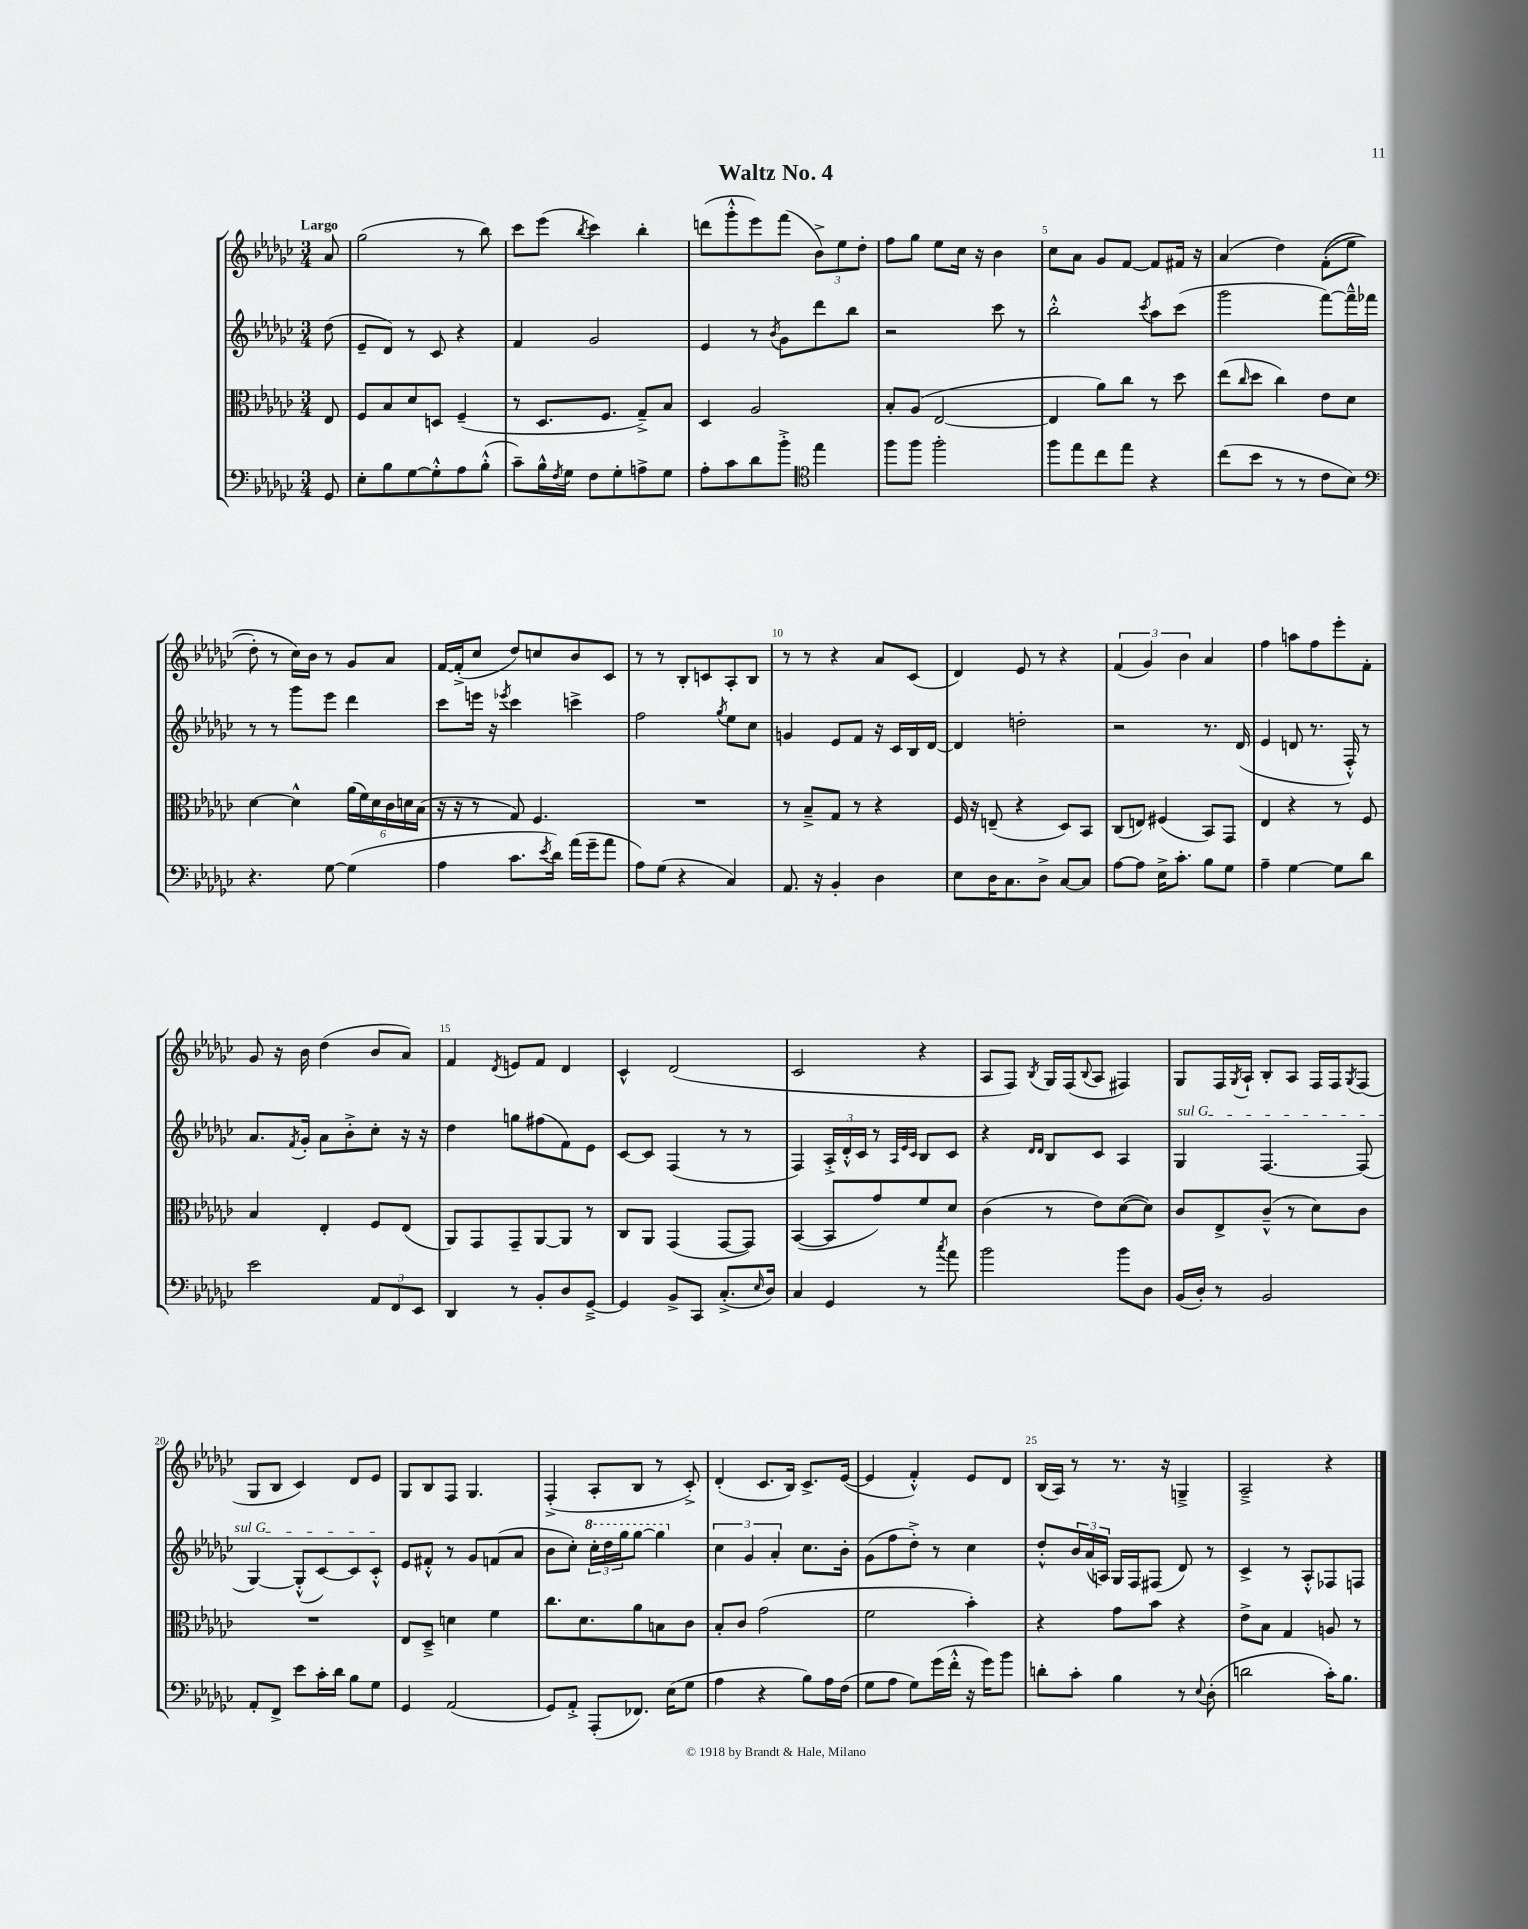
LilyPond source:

\header { title = "Waltz No. 4" }
<<
\new StaffGroup <<
\new Staff = "s0" {
    \clef treble \key ges \major \numericTimeSignature \time 3/4 \partial 8 \tempo "Largo"
    aes'8 |
    ges''2( r8 bes''8) |
    ces'''8 ees'''8( \acciaccatura { bes''8 } ces'''4) bes''4-. |
    d'''8( ges'''8-.-^ ees'''8) f'''8( \tuplet 3/2 { bes'8->) ees''8 des''8-. } |
    f''8 ges''8 ees''8 ces''16 r16 bes'4 |
    ces''8 aes'8 ges'8 f'8~ f'8 fis'16 r16 |
    aes'4( des''4) f'8-.(\( ees''8 |
    des''8-.) r8 ces''16\) bes'16 r8 ges'8 aes'8 |
    f'16~ f'16-.->( ces''8 des''8) c''8 bes'8 ces'8 |
    r8 r8 bes8-. c'8 aes8-. bes8 |
    r8 r8 r4 aes'8 ces'8( |
    des'4) ees'8 r8 r4 |
    \tuplet 3/2 { f'4( ges'4) bes'4 } aes'4 |
    f''4 a''8 f''8 ees'''8-. f'8-. |
    ges'8 r16 bes'16 des''4( bes'8 aes'8) |
    f'4 \acciaccatura { des'8 } e'8 f'8 des'4 |
    ces'4-^ des'2( |
    ces'2 r4 |
    aes8 f8) \acciaccatura { bes8 } ges16 f16( \appoggiatura { bes8 } aes8 fis4) |
    ges8 f16 \acciaccatura { ges8 } aes16-! bes8-. aes8 f16 f16 \acciaccatura { ges8 } f8( |
    ges8 bes8 ces'4) des'8 ees'8 |
    ges8 bes8 f8 ges4. |
    f4-.->( aes8-. bes8 r8 ces'8-.->) |
    des'4-.( ces'8. bes16) ces'8.-> ees'16~( |
    ees'4 f'4-.-^) ees'8 des'8 |
    bes16( aes16) r8 r8. r16 g4---> |
    aes2---> r4 \bar "|." |
}
\new Staff = "s1" {
    \clef treble \key ges \major \numericTimeSignature \time 3/4 \partial 8
    des''8( |
    ees'8-- des'8) r8 ces'8 r4 |
    f'4 ges'2 |
    ees'4 r8 \acciaccatura { bes'8 } ges'8 des'''8 bes''8 |
    r2 ces'''8 r8 |
    bes''2-.-^ \acciaccatura { ces'''8 } aes''8 ces'''8( |
    ges'''2 f'''8~) f'''16---^ fes'''16 |
    r8 r8 ges'''8 ees'''8 des'''4 |
    ces'''8 e'''16 r16 \acciaccatura { ees'''8 } ces'''4 c'''4-> |
    f''2 \acciaccatura { ges''8 } ees''8 ces''8 |
    g'4 ees'8 f'8 r16 ces'16 bes16 des'16~ |
    des'4 d''2-. |
    r2 r8. des'16( |
    ees'4 d'8 r8. f16-.-^) r8 |
    aes'8. \acciaccatura { f'8 } ges'16-. aes'8 bes'8-.-> ces''8-. r16 r16 |
    des''4 g''8 fis''8( f'8) ees'8 |
    ces'8~ ces'8 f4( r8 r8 |
    f4) \tuplet 3/2 { aes16-.-> des'16-.-^ ces'16 } r8 \grace { aes32 ees'32 ces'32 } bes8 ces'8 |
    r4 \grace { des'16 des'16 } bes8 ces'8 aes4 |
    \once \override TextSpanner.bound-details.left.text = \markup { \italic "sul G" } ges4\startTextSpan f4.~ f8( |
    ges4~) ges8-.-^( ces'8~) ces'8 ces'8-.-^\stopTextSpan |
    ees'8 fis'8-.-^ r8 ges'8 f'8( aes'8 |
    bes'8 ces''8-.) \tuplet 3/2 { \ottava #1 ces'''16-. des'''16 ges'''16 } ges'''8~ ges'''4 \ottava #0 |
    \tuplet 3/2 { ces''4 ges'4 aes'4-. } ces''8. bes'16-. |
    ges'8( f''8 des''8-.->) r8 ces''4 |
    des''8-.-^ \tuplet 3/2 { bes'16 aes'16( a16) } ges16 f16 fis8( des'8) r8 |
    ces'4-> r8 aes8-.-^ fes8 f8 \bar "|." |
}
\new Staff = "s2" {
    \clef alto \key ges \major \numericTimeSignature \time 3/4 \partial 8
    ees8 |
    f8 bes8 des'8 d8 f4--( |
    r8 des8. f8. ges8--->) bes8 |
    des4 aes2 |
    bes8-. aes8( ees2~ |
    ees4 aes'8) ces''8 r8 des''8 |
    ees''8( \grace { ces''16 } des''8 ces''4) ees'8 des'8 |
    des'4~ des'4-^ \tuplet 6/4 { aes'16( f'16) des'16 ces'16 d'16 bes16( } |
    r16 r16 r8 ges8) f4. |
    R2. |
    r8 bes8---> ges8 r8 r4 |
    f16 r16 e8--( r4 des8) bes,8 |
    ces8( e8) fis4( bes,8) ges,8 |
    ees4 r4 r8 f8 |
    bes4 ees4-. f8 ees8( |
    aes,8) ges,8 ges,8-- aes,8~ aes,8 r8 |
    ces8 aes,8 ges,4( ges,8~ ges,8) |
    bes,4~( bes,8 ges'8) f'8 des'8 |
    ces'4( r8 ees'8) des'8~( des'8) |
    ces'8 ees8-> ces'8---^( r8 des'8) ces'8 |
    R2. |
    ees8 des8---> d'4 f'4 |
    ces''8. des'8. aes'8 b8 ces'8 |
    bes8-. ces'8 ges'2( |
    f'2 bes'4-.) |
    r4 ges'8 bes'8 r4 |
    ees'8-> bes8 ges4 a8 r8 \bar "|." |
}
\new Staff = "s3" {
    \clef bass \key ges \major \numericTimeSignature \time 3/4 \partial 8
    ges,8 |
    ees8-. bes8 ges8~ ges8-.-^ aes8 bes8-.-^( |
    ces'8--) bes16-^ \acciaccatura { f8 } ges16 f8 ges8-. a8-> ges8 |
    aes8-. ces'8 des'8 bes'8-.-> \clef tenor ees''4 |
    f''8 f''8 f''2-. |
    f''8 ees''8 ces''8 ees''8 r4 |
    ces''8( bes'8 r8 r8 ces'8 bes8) |
    \clef bass r4. ges8~ ges4( |
    aes4 ces'8. \acciaccatura { ees'8 } des'16) aes'16( ges'16-- aes'8 |
    aes8) ges8( r4 ces4) |
    aes,8. r16 bes,4-. des4 |
    ees8 des16 ces8. des8-> ces8~ ces8 |
    aes8~ aes8 ees16-> ces'8.-. bes8 ges8 |
    aes4-- ges4~ ges8 des'8 |
    ees'2 \tuplet 3/2 { aes,8 f,8 ees,8 } |
    des,4 r8 bes,8-. des8 ges,8~---> |
    ges,4 bes,8-> ces,8 ces8.-.->( \grace { ees16 } des16) |
    ces4 ges,4 r8 \acciaccatura { ces''8 } aes'8 |
    bes'2 bes'8 des8 |
    bes,16( des16-.) r8 bes,2 |
    aes,8-. f,8-> ees'8 ces'16-. des'16 bes8 ges8 |
    ges,4 aes,2( |
    ges,8) aes,8-.-> aes,,8-.( fes,8.) ees16( ges8 |
    aes4 r4 bes8) aes16 f16( |
    ges8 aes8 ges8) ges'16( f'16-.-^ r16 ges'16) bes'8 |
    d'8-. ces'8-. bes4 r8 \appoggiatura { ees8 } des8-.( |
    d'2 ces'16-.) bes8. \bar "|." |
}
>>
>>
\layout { \context { \Score \override BarNumber.break-visibility = ##(#f #t #t) barNumberVisibility = #(every-nth-bar-number-visible 5) } }
